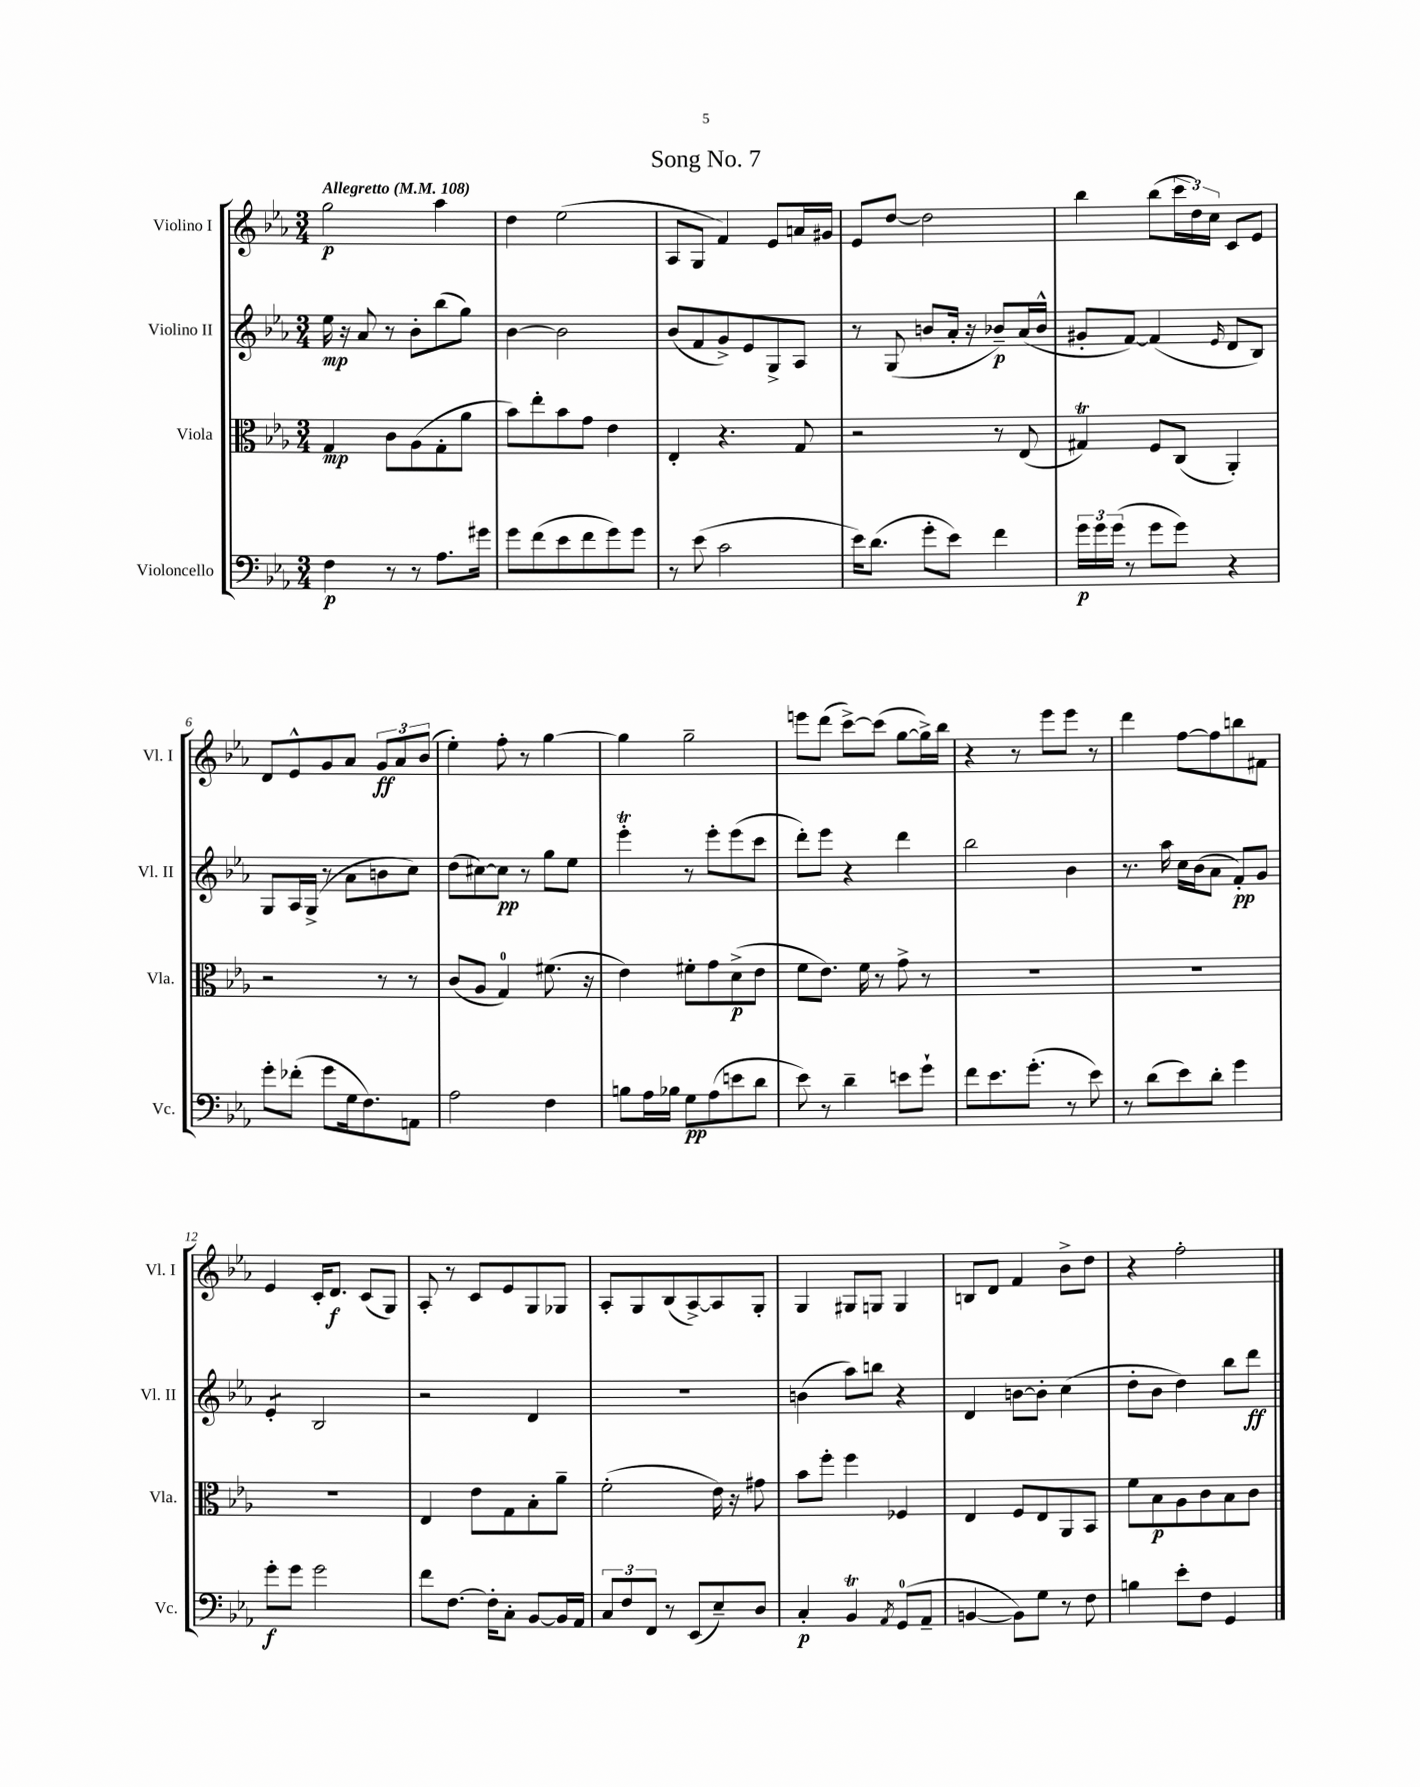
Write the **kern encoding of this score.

**kern	**kern	**kern	**kern
*staff4	*staff3	*staff2	*staff1
*clefF4	*clefC3	*clefG2	*clefG2
*k[b-e-a-]	*k[b-e-a-]	*k[b-e-a-]	*k[b-e-a-]
*M3/4	*M3/4	*M3/4	*M3/4
*MM108	*MM108	*MM108	*MM108
4F	4G	16ee-	2gg
.	.	16r	.
.	.	8a-	.
8r	8c	8r	.
8r	(8A-	8b-'	.
8.A-	8G'	(8bb-	4aa-
.	8a-	8gg)	.
16g#	.	.	.
=	=	=	=
8g	8b-)	[4b-	4dd
(8f	8ee-'	.	.
8e-	8b-	2b-]	(2ee-
8f	8g	.	.
8g)	4e-	.	.
8g	.	.	.
=	=	=	=
8r	4E-'	(8b-	8A-
(8e-	.	8f	8G
2c	4.r	8g^)	4f)
.	.	8e-	.
.	.	8G^	8e-
.	8G	8A-	16a
.	.	.	16g#
=	=	=	=
16e-)	2r	8r	8e-
(8.d	.	.	.
.	.	(8G	[8dd
8g'	.	8b	2dd]
8e-)	.	16a-'	.
.	.	16r	.
4f	8r	8b-~)	.
.	(8E-	(16a-	.
.	.	16b-^^	.
=	=	=	=
24g	4G#)	8g#'	4bb-
24g	.	.	.
(24g	.	.	.
8r	.	[8f)	.
8g	8F	(4f]	(8bb-
8g)	(8C	.	24ccc
.	.	.	24dd)
.	.	.	24cc
.	.	16qqe-	.
4r	4AA-')	8d	8c
.	.	8B-)	8e-
=	=	=	=
8g'	2r	8G	8d
(8f-'	.	16A-	8e-^^
.	.	(16G^	.
8g	.	8r	8g
16G	.	8a-	8a-
8.F)	.	.	.
.	8r	8b	12g
.	.	.	12a-
8AA	8r	8cc)	.
.	.	.	(12b-
=	=	=	=
2A-	(8c	(8dd	4ee-')
.	8A-	[8cc#)	.
.	4G)	8cc#]	8ff'
.	.	8r	8r
4F	(8.f#	8gg	[4gg
.	.	8ee-	.
.	16r	.	.
=	=	=	=
8B	4e-)	4eee-'	4gg]
16A-	.	.	.
16B-	.	.	.
8G	8f#'	8r	2gg~
(8A-	8g	8eee-'	.
8e	(8d^	(8eee-	.
8d	8e-	8ccc	.
=	=	=	=
8e-)	8f	8ddd')	8eee
8r	8.e-)	8eee-	(8ddd
4d~	.	4r	[8ccc^)
.	16f	.	.
.	8r	.	(8ccc]
8e	8g^	4ddd	[8gg
8g`	8r	.	16gg^])
.	.	.	16bb-
=	=	=	=
8f	2.r	2bb-	4r
8.e-	.	.	.
.	.	.	8r
(8.g'	.	.	.
.	.	.	8eee-
8r	.	4b-	8eee-
8e-)	.	.	8r
=	=	=	=
8r	2.r	8.r	4ddd
(8d	.	.	.
.	.	16aa-	.
8e-)	.	16cc	[8ff
.	.	(16b-	.
8d'	.	8a-	8ff]
4g	.	8f')	8bb
.	.	8g	8f#
=	=	=	=
8g'	2.r	4e-'	4e-
8g	.	.	.
2g	.	2B-	16c'
.	.	.	8.d
.	.	.	(8c
.	.	.	8G)
=	=	=	=
8f	4E-	2r	8A-'
[8.F	.	.	8r
.	8e-	.	8c
16F']	.	.	.
8C'	8G	.	8e-
[8BB-	8B-'	4d	8G
16BB-]	8a-~	.	8G-
16AA-	.	.	.
=	=	=	=
12C	(2f'	2.r	8A-'
12F	.	.	.
.	.	.	8G
12FF	.	.	.
8r	.	.	(8B-
(8EE-	.	.	[8A-^)
8E-~)	16e-)	.	8A-]
.	16r	.	.
8D	8g#	.	8G'
=	=	=	=
4C'	8b-	(4b	4G
.	8ff'	.	.
4BB-	4ff	8aa-)	8G#
.	.	8bb	8G
8qAA-	.	.	.
(8GG	4F-	4r	4G
8AA-~	.	.	.
=	=	=	=
[4BB	4E-	4d	8B
.	.	.	8d
8BB])	8F	[8b	4f
8G	8E-	8b']	.
8r	8AA-	(4cc	8b-^
8F	8BB-	.	8dd
=	=	=	=
4B	8f	8dd'	4r
.	8B-	8b-	.
8e-'	8A-	4dd)	2ff'
8F	8c	.	.
4GG	8B-	8bb-	.
.	8c	8ddd	.
==	==	==	==
*-	*-	*-	*-
